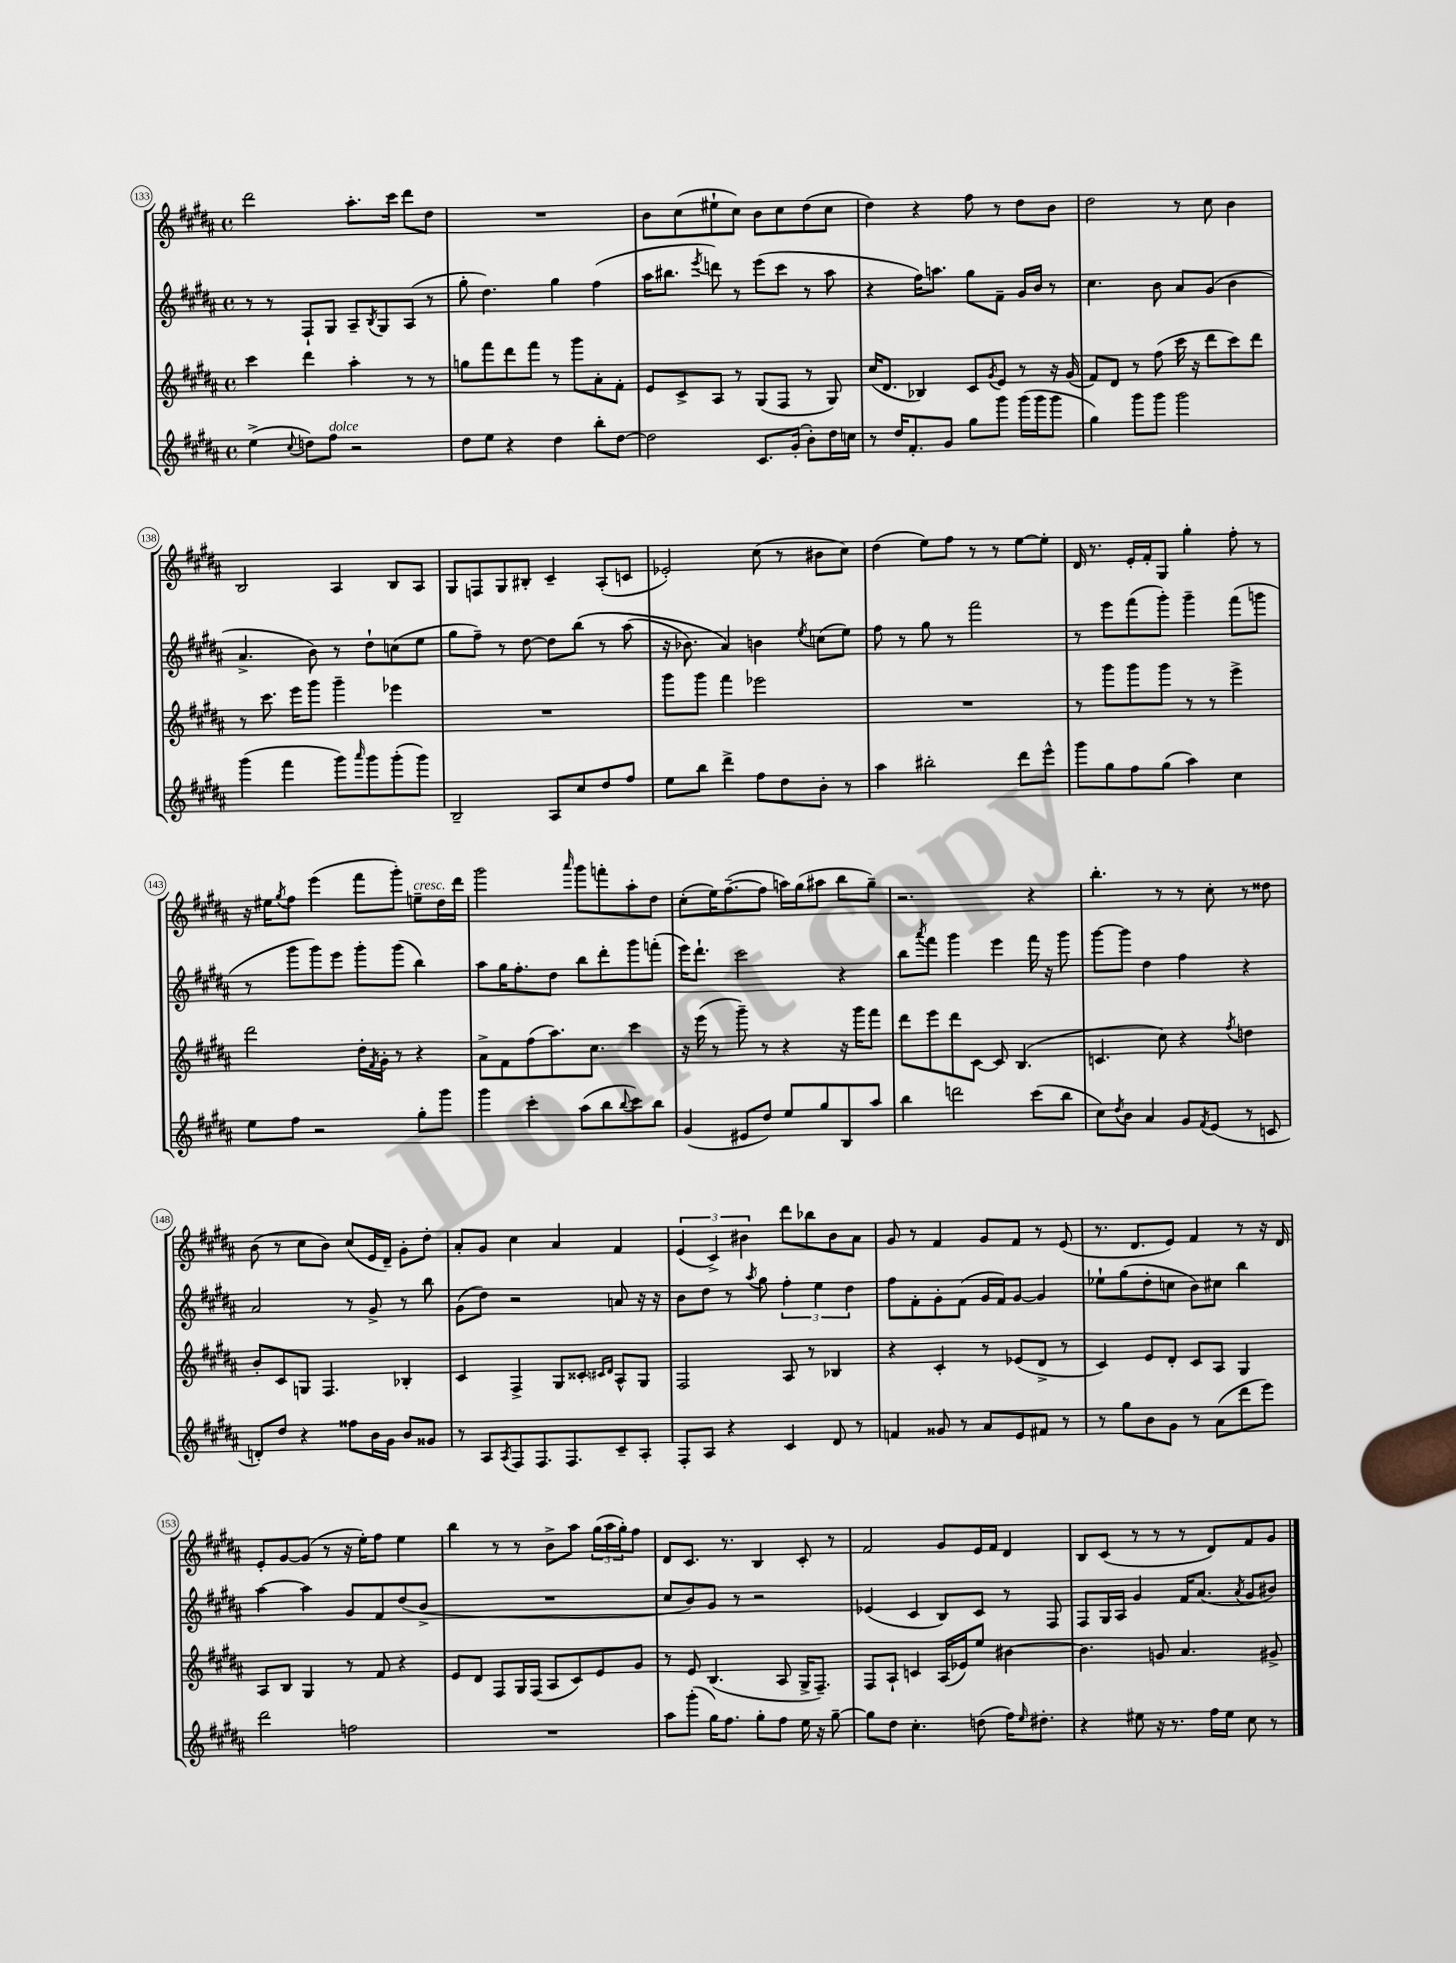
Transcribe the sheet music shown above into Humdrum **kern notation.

**kern	**kern	**kern	**kern
*staff4	*staff3	*staff2	*staff1
*clefG2	*clefG2	*clefG2	*clefG2
*k[f#c#g#d#a#]	*k[f#c#g#d#a#]	*k[f#c#g#d#a#]	*k[f#c#g#d#a#]
*M4/4	*M4/4	*M4/4	*M4/4
*met(c)	*met(c)	*met(c)	*met(c)
(4ee^	4ccc#	8r	2ddd#
.	.	8r	.
8qqcc#	.	.	.
8dd)	4ddd#	8F#`	.
8ff#	.	8G#	.
2r	4aa#'	8A#~	8.aa#'
.	.	8qB	.
.	.	8G#	.
.	.	.	16ccc#
.	8r	(8A#	8ddd#
.	8r	8r	8dd#
=	=	=	=
8dd#	8gg	8gg#'	1r
8ee	8fff#	4.dd#)	.
4r	8ddd#	.	.
.	8fff#	.	.
4dd#	8r	4gg#	.
.	8ggg#	.	.
8bb'	8a#'	(4ff#	.
[8dd#	8f#'	.	.
=	=	=	=
2dd#]	8e	16aa#	8b
.	.	8.bb#	.
.	8c#^	.	(8cc#
.	.	8qeee	.
.	8A#	8ddd)	8ee#`
.	8r	8r	8cc#)
8.c#	(8G#	(8eee	8b
.	8F#	8ccc#	8cc#
(16g#'	.	.	.
8b')	8r	8r	(8dd#
16dd#	8G#)	8aa#	8cc#
16cc	.	.	.
=	=	=	=
8r	(16cc#	4r	4dd#)
.	8.d#	.	.
16dd#	.	.	.
8.f#'	.	.	.
.	4B-)	16ff#)	4r
.	.	8.aa	.
8g#	.	.	.
8gg#	8c#	8gg#	8ff#
.	8qg#	.	.
8ggg#	8e	8f#~	8r
(16ggg#	8r	16g#	8dd#
16ggg#	.	16b	.
8ggg#	16r	8r	8b
.	(16g#	.	.
=	=	=	=
4gg#)	8f#)	4.cc#	2dd#
.	8d#	.	.
8ggg#	8r	.	.
8ggg#	(8ff#	8b	.
2ggg#	16ccc#	8a#	8r
.	16r	.	.
.	8ddd#	(8g#	8cc#
.	8ccc#)	4b	4b
.	8ddd#	.	.
=	=	=	=
(4ggg#	8r	4.a#^	2B
.	8.ccc#	.	.
4fff#	.	.	.
.	16eee	.	.
.	8ggg#	8b)	.
8ggg#)	4ggg#~	8r	4A#
16qqaaa#	.	.	.
8ggg#	.	8dd#`	.
(8ggg#'	4eee-	(8cc	8B
8ggg#)	.	8ee	8A#
=	=	=	=
2B~	1r	8gg#	8G#
.	.	8ff#~)	8F
.	.	8r	8G#
.	.	[8dd#	8B#'
8A#	.	8dd#]	4c#~
8cc#	.	&(8bb	.
8dd#	.	8r	(8A#'
8ff#	.	(8aa#	8c
=	=	=	=
8ee	8ggg#	16r	2e-')
.	.	8.b-)	.
8bb	8ggg#	.	.
4ddd#^	4fff#	4a#&)	.
8ff#	2eee-	4b	(8cc#
8dd#	.	.	8r
.	.	8qee	.
8b'	.	(8cc	8b#
8r	.	8ee)	8cc#)
=	=	=	=
4aa#	1r	8ff#	(4dd#
.	.	8r	.
2bb#'	.	8gg#	8ee)
.	.	8r	8ff#
.	.	2fff#	8r
.	.	.	8r
8ddd#	.	.	[8ee
8eee^^	.	.	8ee']
=	=	=	=
8ggg#	8r	8r	16d#
.	.	.	8.r
8gg#	8ggg#	8eee	.
8ff#	8ggg#	(8fff#	16e'
.	.	.	16f#'
(8gg#	8ggg#	8ggg#')	8G#
4aa#)	8r	4ggg#~	4gg#'
.	8r	.	.
4cc#	4eee^	(8fff#	8ff#'
.	.	8ggg	8r
=	=	=	=
8ee	2ddd#	8r	16r
.	.	.	16ee#
.	.	.	8qgg#
8ff#	.	8ggg#	8ff#
2r	.	8ggg#)	(4eee
.	.	8eee	.
.	16dd#'	8ggg#'	8fff#
.	8qf#	.	.
.	16g#'	.	.
.	8r	(8ggg#	8ggg#')
8gg#'	4r	4bb)	8ee~
8ggg#	.	.	16dd#
.	.	.	16ddd#
=	=	=	=
4ggg#	8a#^	8aa#	2ggg#
.	8f#	16gg#	.
.	.	8.ff#'	.
4ccc#'	(8ff#	.	.
.	8.aa#)	8dd#	.
.	.	.	16qqaaa#
(8aa#	.	8bb	8ggg#
.	8.cc#	.	.
8bb	.	8ddd#'	8fff'
8qqbb	.	.	.
8ccc#)	4ccc#	8ggg#	8aa#'
8bb	.	(8fff'	8dd#
=	=	=	=
(4g#	16r	16eee)	(8cc#'
.	(16eee	8.ddd#`	.
.	8r	.	16ee)
.	.	.	([8.ff#~
8e#	8ggg#~)	2ccc#	.
8dd#)	8r	.	8ff#]
8ee	4r	.	16aa)
.	.	.	(16gg#
8gg#	.	.	8aa#
8B	16r	4r	8bb
.	16ggg#	.	.
8aa#	8fff#	.	8gg#~)
=	=	=	=
4bb	8ddd#	8bb	2.r
.	.	8qaaa#	.
.	8eee	8fff#	.
2ddd	8ddd#	4ggg#	.
.	[8c#	.	.
.	8c#]	4eee	.
.	(4.B	.	.
(8ccc#	.	16fff#	4r
.	.	16r	.
8bb	.	8ggg#	.
=	=	=	=
8cc#)	4.c	[8ggg#	4.bb'
8qdd#	.	.	.
8b	.	8ggg#]	.
4a#	.	4dd#	.
.	8cc#)	.	8r
8g#	4r	4ff#	8r
8qf#	.	.	.
(8e	.	.	8cc#'
.	8qff#	.	.
8r	4dd	4r	8r
8c	.	.	8dd##
=	=	=	=
8d')	8b'	2a#	(8b
8dd#	8c#	.	8r
4r	8G	.	8cc#
.	4.F#	.	8b)
8ff##	.	8r	(8cc#
16b	.	8g#^	16e
16g#	.	.	16d#~)
8b	4B-'	8r	8g#'
8g##	.	8bb	8dd#'
=	=	=	=
8r	4c#	(8g#	8a#'
8A#	.	8dd#)	8g#
8qA#	.	.	.
8F#	4F#^	2r	4cc#
8.F#	.	.	.
.	8G#	.	4a#
8.F#	.	.	.
.	8c##'	.	.
.	16qqc#	.	.
.	16qqd#	.	.
8c#~	8A#^^	8a	4f#
8A#'	8G#	16r	.
.	.	16r	.
=	=	=	=
8F#'	2F#	8b	(6e
8A#	.	8dd#	.
.	.	.	6c#^)
4r	.	8r	.
.	.	.	6b#
.	.	8qaa#	.
.	.	8gg#	.
4c#	8A#	6ff#'	8ddd#
.	8r	.	8bb-
.	.	6ee	.
8d#	4B-	.	8b#
.	.	6dd#	.
8r	.	.	8a#
=	=	=	=
4f	4r	8ff#	8g#
.	.	8f#'	8r
8g##	4c#'	8g#'	4f#
8r	.	(8f#	.
8a#	8r	16g#	8g#
.	.	16f#)	.
8e	(8e-	[8g#	8f#
8f#	8d#^	4g#]	8r
8r	8r	.	(8e
=	=	=	=
8r	4c#)	8ee-`	8.r
8gg#	.	(8gg#	.
.	.	.	8.d#
8b	8e	8dd#'	.
8g#	8d#'	8cc	8e)
8r	8c#	8b)	4f#
(8a#	8A#	8cc#	.
8ddd#	4G#	4bb	8r
8eee)	.	.	16r
.	.	.	16d#
=	=	=	=
2ddd#	8A#	[4aa#	8e'
.	8B	.	[8g#
.	4G#	4aa#]	(8g#]
.	.	.	8r
2ff	8r	8g#	16r
.	.	.	16ee')
.	8f#	8f#	8ff#
.	4r	(8dd#	4ee
.	.	8b^	.
=	=	=	=
1r	8e	1r	4bb
.	8d#	.	.
.	8F#	.	8r
.	16G#	.	8r
.	(16F#	.	.
.	8A#	.	8b^
.	8c#)	.	8aa#
.	8e	.	(24gg#
.	.	.	24aa#
.	.	.	24gg#')
.	8g#	.	8ff#
=	=	=	=
8aa#	8r	8cc#	8d#
(8ggg#'	8e	8b)	8.c#
16gg#)	(4.B	8g#	.
8.ff#	.	.	8.r
.	.	8r	.
8gg#'	.	2r	4B
8ff#	8A#	.	.
16ee	16G#^	.	8c#'
16r	8.F#~)	.	.
[8gg#~	.	.	8r
=	=	=	=
8gg#]	8F#	(4e-	2f#
8dd#	8A#`	.	.
4.cc#'	4c	4c#	.
.	(16A#	8B)	8g#
.	16e-)	.	.
(8dd	8ee	8c#	16e
.	.	.	16f#
16ff#)	[4b#	8r	4d#
16qqee	.	.	.
8.dd#'	.	.	.
.	.	8F#	.
=	=	=	=
4r	4.b#]	8F#	8B
.	.	16G#	(8c#
.	.	16A#	.
8ee#	.	4g#	8r
16r	8g	.	8r
8.r	.	.	.
.	4.a#	16f#	8r
.	.	(8.a#	.
16ff#	.	.	8d#)
16ee#	.	.	.
.	.	8qa#	.
8cc#	.	8g#	8f#
8r	8g#^	8b#)	8g#
==	==	==	==
*-	*-	*-	*-
